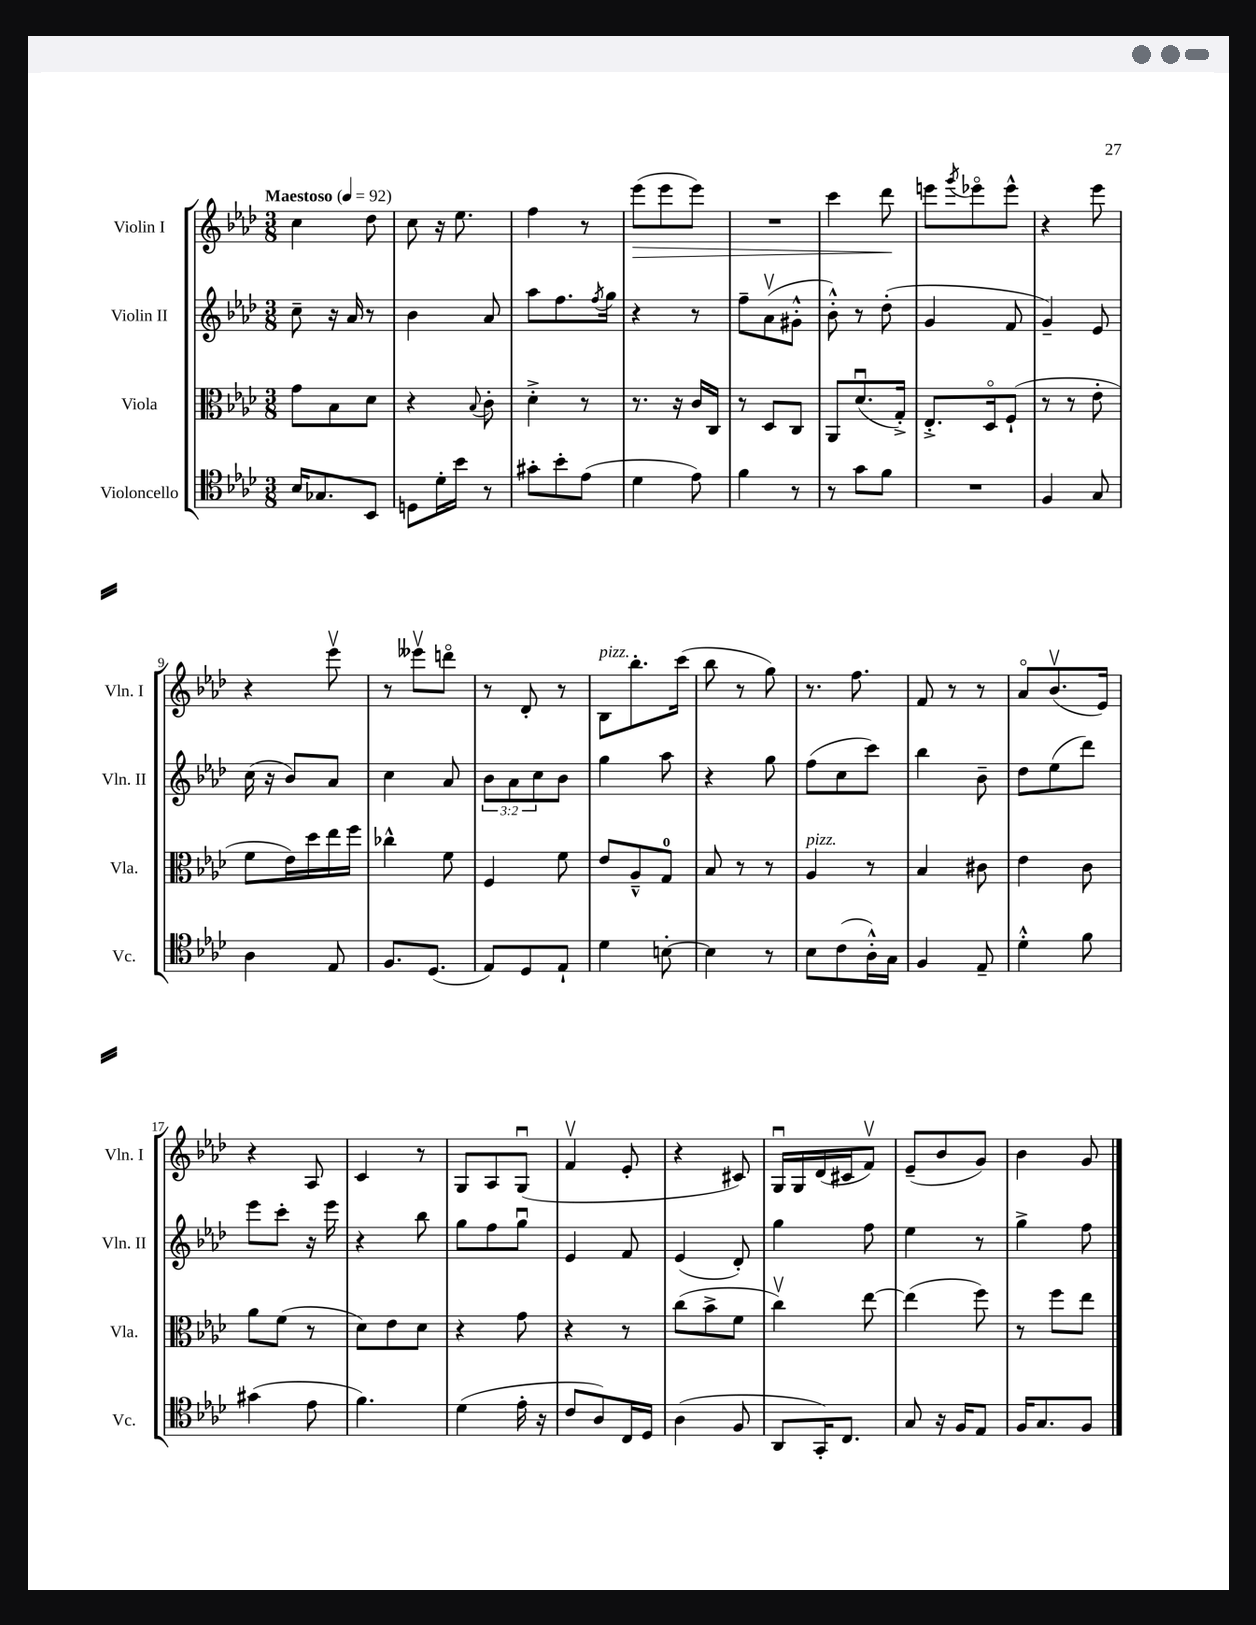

**kern	**kern	**kern	**kern
*staff4	*staff3	*staff2	*staff1
*clefC4	*clefC3	*clefG2	*clefG2
*k[b-e-a-d-]	*k[b-e-a-d-]	*k[b-e-a-d-]	*k[b-e-a-d-]
*M3/8	*M3/8	*M3/8	*M3/8
*MM92	*MM92	*MM92	*MM92
16B-/LK	8g\L	8cc~\	4cc\
8.G-/	.	.	.
.	8B-\	16r	.
.	.	16a-/	.
8BB-/J	8d-\J	8r	8dd-\
=	=	=	=
8D\L	4r	4b-\	8cc\
16d-'\L	.	.	16r
16b-\JJ	.	.	8.ee-\
.	8qqB-/	.	.
8r	8c'\	8a-/	.
=	=	=	=
8g#'\L	4d-'^\	8aa-\L	4ff\
8b-'\	.	8.ff\	.
(8e-\J	8r	.	8r
.	.	8qff/	.
.	.	16gg\Jk	.
=	=	=	=
4d-\	8.r	4r	(8eee-\L
.	.	.	8eee-\
.	16r	.	.
8e-\)	16c/LL	8r	8eee-\J)
.	16C/JJ	.	.
=	=	=	=
4f\	8r	8ff~\L	4.r
.	8D-/L	(8a-v\	.
8r	8C/J	8g#'^^\J	.
=	=	=	=
8r	8AA-/L	8b-'^^\)	4ccc\
8g\L	(8.d-u/	8r	.
8f\J	.	(8dd-'\	8ddd-\
.	16G'^/Jk)	.	.
=	=	=	=
4.r	8.E-'^/L	4g/	8eee\L
.	.	.	8qggg/
.	.	.	8eee-o\
.	16D-o/k	.	.
.	(8F`/J	8f/	8eee-^^\J
=	=	=	=
4F/	8r	4g~/)	4r
.	8r	.	.
8G/	8e-'\	8e-/	8eee-\
=	=	=	=
4A-\	8f\L	(16cc\	4r
.	.	16r	.
.	16e-\L)	8b-/L)	.
.	16dd-\	.	.
8E-/	16ee-\	8a-/J	8eee-v\
.	16ff\JJ	.	.
=	=	=	=
8.F/L	4cc-^^\	4cc\	8r
.	.	.	8eee--v\L
(8.D-/J	.	.	.
.	8f\	8a-/	8dddo\J
=	=	=	=
8E-/L)	4F/	12b-\L	8r
.	.	12a-\	.
8D-/	.	.	8d-'/
.	.	12cc\	.
8E-`/J	8f\	8b-\J	8r
=	=	=	=
4d-\	8e-/L	4gg\	8B-\L
.	8A-~^^/	.	8.bb-'\
[8B'\	8G/J	8aa-\	.
.	.	.	(16ccc\Jk
=	=	=	=
4B\]	8B-/	4r	8bb-\
.	8r	.	8r
8r	8r	8gg\	8gg\)
=	=	=	=
8B-\L	4A-/	(8ff\L	8.r
(8c\	.	8cc\	.
.	.	.	8.ff\
16A-'^^\L)	8r	8ccc\J)	.
16G\JJ	.	.	.
=	=	=	=
4F/	4B-/	4bb-\	8f/
.	.	.	8r
8E-~/	8c#\	8b-~\	8r
=	=	=	=
4d-'^^\	4e-\	8dd-\L	8a-o/L
.	.	(8ee-\	(8.b-v/
8f\	8c\	8ddd-\J)	.
.	.	.	16e-/Jk)
=	=	=	=
(4g#\	8a-\L	8eee-\L	4r
.	(8f\J	8ccc'\J	.
8e-\	8r	16r	8A-/
.	.	16eee-\	.
=	=	=	=
4.f\)	8d-\L)	4r	4c/
.	8e-\	.	.
.	8d-\J	8bb-\	8r
=	=	=	=
(4d-\	4r	8gg\L	8G/L
.	.	8ff\	8A-/
16e-'\	8g\	8ggu\J	(8Gu/J
16r	.	.	.
=	=	=	=
8c/L	4r	4e-/	4fv/
8A-/)	.	.	.
16C/L	8r	8f/	8e-'/
16D-/JJ	.	.	.
=	=	=	=
(4A-\	(8cc\L	(4e-/	4r
.	8b-^\	.	.
8F/	8f\J	8d-'/)	8c#/)
=	=	=	=
8AA-/L	4ccv\)	4gg\	16Gu/LL
.	.	.	16G/
16GG'/K)	.	.	(16d-/
8.C/J	.	.	16c#/J
.	[8ee-\	8ff\	8fv/J)
=	=	=	=
8G/	(4ee-\]	4ee-\	(8e-~/L
16r	.	.	8b-/
16F/LK	.	.	.
8E-/J	8ff\)	8r	8g/J)
=	=	=	=
16F/LK	8r	4gg^\	4b-\
8.G/	.	.	.
.	8ff\L	.	.
8F/J	8ee-\J	8ff\	8g/
==	==	==	==
*-	*-	*-	*-
